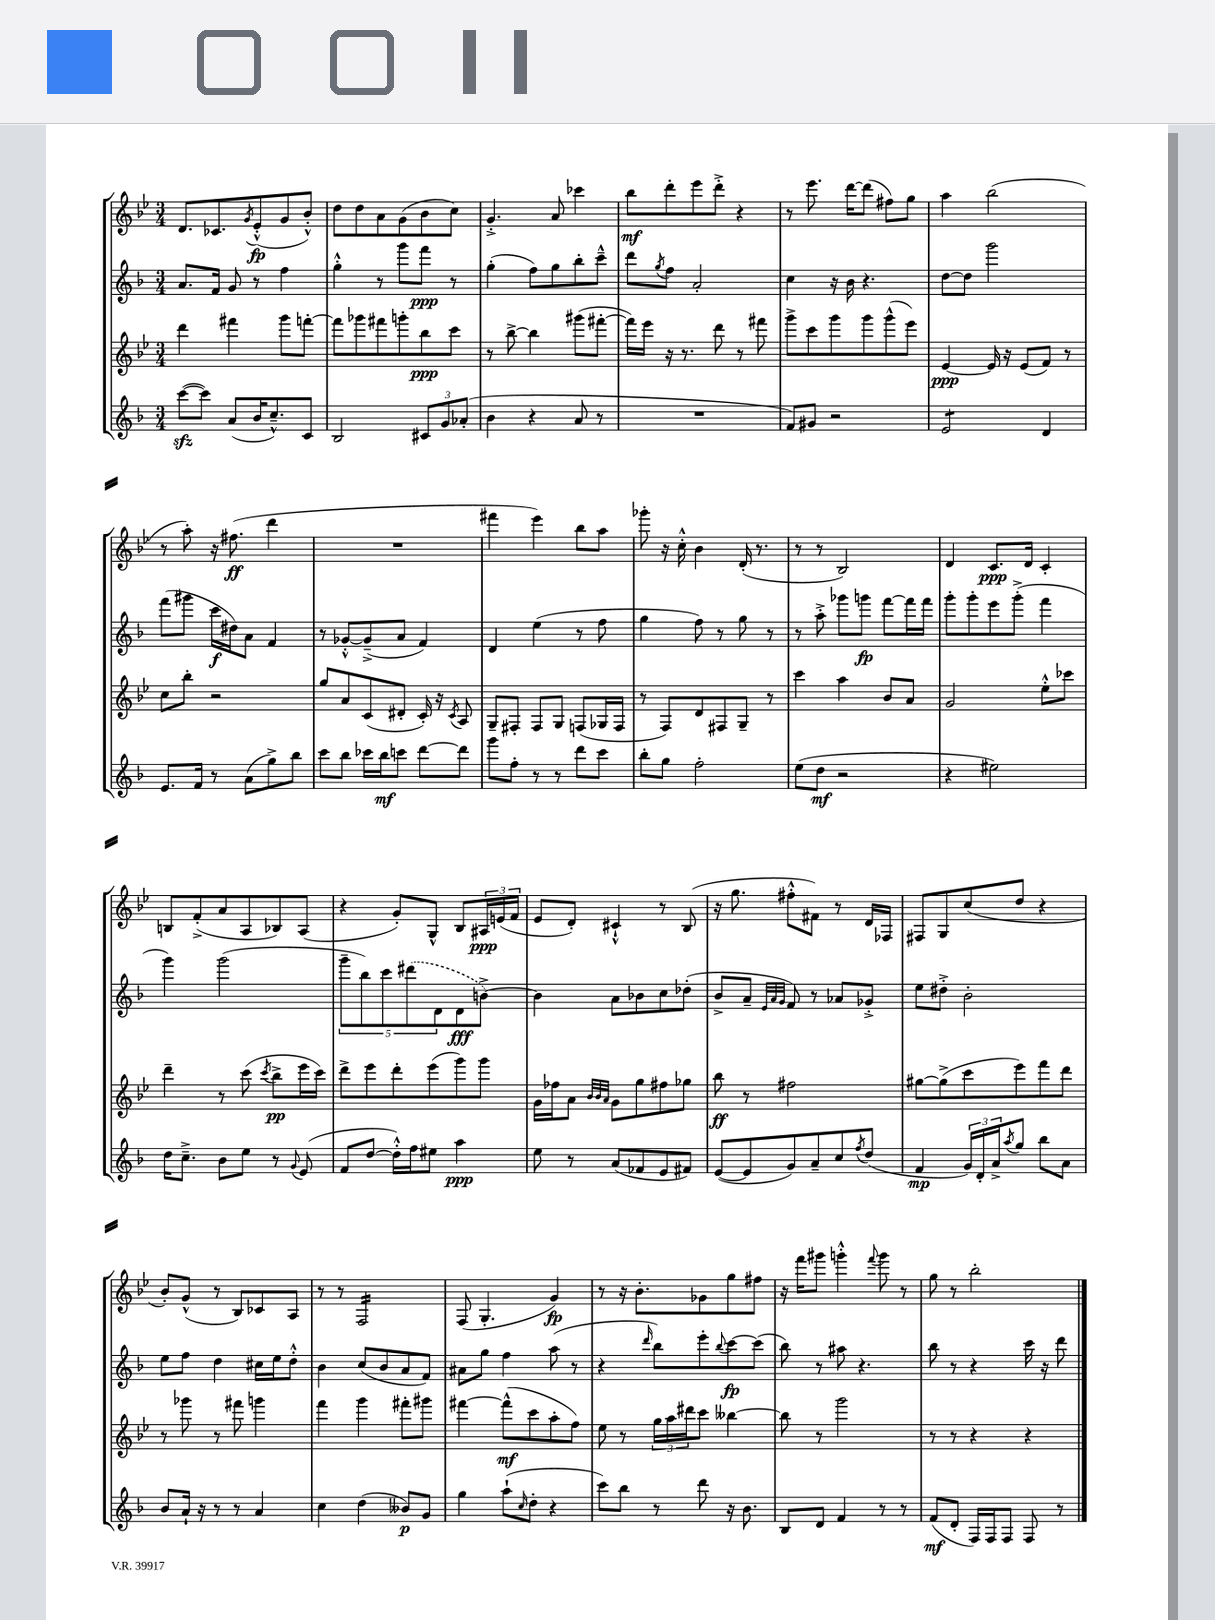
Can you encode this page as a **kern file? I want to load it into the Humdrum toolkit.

**kern	**dynam	**kern	**dynam	**kern	**dynam	**kern	**dynam
*part4	*part4	*part3	*part3	*part2	*part2	*part1	*part1
*staff4	*staff4	*staff3	*staff3	*staff2	*staff2	*staff1	*staff1
*clefG2	*	*clefG2	*	*clefG2	*	*clefG2	*
*k[b-]	*	*k[b-e-]	*	*k[b-]	*	*k[b-e-]	*
*M3/4	*	*M3/4	*	*M3/4	*	*M3/4	*
=7	=7	=7	=7	=7	=7	=7	=7
([8ccczz\L	.	4ddd\	.	8.a/L	.	8.d/L	.
8ccc\J])	.	.	.	.	.	.	.
.	.	.	.	16f/Jk	.	8.c-X/	.
(8a/L	.	4fff#X\	.	8g/	.	.	.
.	.	.	.	.	.	8qg/	.
16b-/K	.	.	.	8r	.	(8e-'^^/	fp
8.cc~^^/)	.	.	.	.	.	.	.
.	.	8ggg\L	.	4ff\	.	8g/	.
8c/J	.	[8fffn'\J	.	.	.	8b-'^^/J)	.
=8	=8	=8	=8	=8	=8	=8	=8
2B-/	.	8fff\L]	.	4gg'^^\	.	8dd\L	.
.	.	8ggg-X\	.	.	.	8dd\	.
.	.	8fff#X\	.	8r	.	8a\	.
.	.	8gggn'\	.	8ggg\L	.	(8g\	.
12c#X/L	.	8bb-\	ppp	8fff\J	ppp	8b-\	.
12g/	.	.	.	.	.	.	.
.	.	8ccc\J	.	8r	.	8cc\J)	.
(12a-X'/J	.	.	.	.	.	.	.
=9	=9	=9	=9	=9	=9	=9	=9
4b-\	.	8r	.	(4gg'\	.	4.g'^/	.
.	.	[8bb-^\	.	.	.	.	.
4r	.	4bb-\]	.	8ff\L)	.	.	.
.	.	.	.	8gg\	.	8a/	.
8a/	.	(8ggg#X\L	.	8bb-'\	.	4ccc-X\	.
8r	.	[8fff#X'\J	.	8ccc~^^\J	.	.	.
=10	=10	=10	=10	=10	=10	=10	=10
2.r	.	16fff#\LL])	.	8ddd\L	.	8bb-\L	mf
.	.	16eee-\JJ	.	.	.	.	.
.	.	.	.	8qgg/	.	.	.
.	.	16r	.	8ff\J	.	8ddd'\	.
.	.	8.r	.	.	.	.	.
.	.	.	.	2a'/	.	8eee-\	.
.	.	8ddd\	.	.	.	8ddd'^\J	.
.	.	8r	.	.	.	4r	.
.	.	8fff#X\	.	.	.	.	.
=11	=11	=11	=11	=11	=11	=11	=11
8f/L)	.	8ggg^\L	.	4cc\	.	8r	.
8g#X/J	.	8ccc\	.	.	.	8.eee-\	.
2r	.	8ggg\	.	16r	.	.	.
.	.	.	.	16b-\	.	[16ddd\KL	.
.	.	8ggg\	.	4.r	.	(8ddd\J]	.
.	.	(8ggg^^\	.	.	.	8ff#X\L)	.
.	.	8eee-\J)	.	.	.	8gg\J	.
=12	=12	=12	=12	=12	=12	=12	=12
*tremolo	*	*	*	*	*	*	*
8e/L	.	[4e-/	ppp	[8dd\L	.	4aa\	.
8e/	.	.	.	8dd\J]	.	.	.
8e/	.	16e-/]	.	2ggg\	.	(2bb-\	.
.	.	16r	.	.	.	.	.
8e/J	.	(8e-/L	.	.	.	.	.
*Xtremolo	*	*	*	*	*	*	*
4d/	.	8f/J)	.	.	.	.	.
.	.	8r	.	.	.	.	.
!!LO:LB:g=z
=13	=13	=13	=13	=13	=13	=13	=13
8.e/L	.	8cc\L	.	(8fff\L	.	8r	.
.	.	8bb-'\J	.	8ggg#X\J	.	8aa'\)	.
16f/Jk	.	.	.	.	.	.	.
8r	.	2r	.	16ccc\LL	f	16r	.
.	.	.	.	16dd#X\J)	.	(8.ff#X\	ff
(8a\L	.	.	.	8a\J	.	.	.
8gg^\)	.	.	.	4f/	.	4ddd\	.
8bb-\J	.	.	.	.	.	.	.
=14	=14	=14	=14	=14	=14	=14	=14
8ccc\L	.	8gg/L	.	8r	.	2.r	.
8bb-\J	.	8a/	.	[8g-X'^^/L	.	.	.
16ccc-X\LL	.	(8c/	.	(8g-~^/]	.	.	.
16bb-\J	mf	.	.	.	.	.	.
8cccn\J	.	8d#X'/J	.	8a/J	.	.	.
[8ddd\L	.	16c'/)	.	4f/)	.	.	.
.	.	16r	.	.	.	.	.
.	.	8qc/	.	.	.	.	.
8ddd\J]	.	8A/	.	.	.	.	.
=15	=15	=15	=15	=15	=15	=15	=15
8ggg\L	.	8G~/L	.	4d/	.	4fff#X\	.
8ff'\J	.	8F#X'/J	.	.	.	.	.
8r	.	8F#/L	.	(4ee\	.	4eee-\)	.
8r	.	8G/J	.	.	.	.	.
8ddd\L	.	(8Fn/L	.	8r	.	8bb-\L	.
8ccc\J	.	16G-X/L	.	8ff\	.	8aa\J	.
.	.	16F/JJ	.	.	.	.	.
=16	=16	=16	=16	=16	=16	=16	=16
8bb-'\L	.	8r	.	4gg\	.	8ggg-X'\	.
8gg\J	.	8F/L)	.	.	.	16r	.
.	.	.	.	.	.	16cc'^^\	.
2ff'\	.	8d/	.	8ff\)	.	4b-\	.
.	.	8F#X/	.	8r	.	.	.
.	.	8G~/J	.	8gg\	.	(16d'/	.
.	.	.	.	.	.	8.r	.
.	.	8r	.	8r	.	.	.
=17	=17	=17	=17	=17	=17	=17	=17
(8ee\L	.	4ccc\	.	8r	.	8r	.
8dd\J	mf	.	.	8aa'^\	.	8r	.
2r	.	4aa\	.	8ggg-X\L	.	2B-/)	.
.	.	.	.	8gggn\J	fp	.	.
.	.	8b-/L	.	[8fff\L	.	.	.
.	.	8a/J	.	16fff\L]	.	.	.
.	.	.	.	16fff\JJ	.	.	.
=18	=18	=18	=18	=18	=18	=18	=18
4r	.	2g/	.	8ggg'\L	.	4d/	.
.	.	.	.	8ggg'\	.	.	.
2ee#X\)	.	.	.	8eee\	.	8.c/L	ppp
.	.	.	.	(8ggg'^\J	.	.	.
.	.	.	.	.	.	16d/Jk	.
.	.	8ee-'^^\L	.	4fff\	.	4c'/	.
.	.	8ccc-X\J	.	.	.	.	.
!!LO:LB:g=z
=19	=19	=19	=19	=19	=19	=19	=19
16dd\KL	.	4ddd~\	.	4ggg\)	.	8Bn/L	.
8.cc~^\J	.	.	.	.	.	.	.
.	.	.	.	.	.	(8f'^/	.
8b-\L	.	8r	.	(2ggg\	.	8a/	.
8ee\J	.	(8ccc\	.	.	.	8A/	.
.	.	8qccc/	.	.	.	.	.
8r	.	8bb-^\L	pp	.	.	8B-X/)	.
8qqg/	.	.	.	.	.	.	.
(8e/	.	16eee-\L	.	.	.	(8A/J	.
.	.	16ccc\JJ)	.	.	.	.	.
=20	=20	=20	=20	=20	=20	=20	=20
8f/L	.	8ddd^\L	.	10ggg~\L	.	4r	.
.	.	.	.	10bb-\)	.	.	.
[8dd/J	.	8eee-\	.	.	.	.	.
.	.	.	.	10ccc\	.	.	.
16dd'^^\LL])	.	8ddd'\	.	.	.	8g'/L)	.
.	.	.	.	(10ddd#X\	.	.	.
16ff\J	.	.	.	.	.	.	.
8ee#X\J	.	(8eee-\	.	.	.	8G^^/J	.
.	.	.	.	10d\	.	.	.
4aa\	ppp	8ggg\)	.	8d\	fff	8B-/L	.
.	.	8ggg\J	.	[8bn^\J)	.	24A#X/L	ppp
.	.	.	.	.	.	(24en/	.
.	.	.	.	.	.	24f/JJ	.
=21	=21	=21	=21	=21	=21	=21	=21
8ee\	.	16g\LL	.	4b\]	.	8e-/L	.
.	.	16ff-X\J	.	.	.	.	.
8r	.	8a\J	.	.	.	8d'/J)	.
.	.	32qqb-/LLL	.	.	.	.	.
.	.	32qqb-/	.	.	.	.	.
.	.	32qqa/JJJ	.	.	.	.	.
(8a/L	.	8g\L	.	8a\L	.	4c#X`^^/	.
8f-X/	.	8gg\	.	8b-X\	.	.	.
8e/	.	8ff#X\	.	8cc\	.	8r	.
8f#X/J)	.	8gg-X\J	.	(8dd-X'\J	.	(8B-/	.
=22	=22	=22	=22	=22	=22	=22	=22
([8e/L	.	8bb-\	ff	8b-^/L	.	16r	.
.	.	.	.	.	.	8.gg\	.
8e/]	.	8r	.	8a~/J	.	.	.
.	.	.	.	32qqe/LLL	.	.	.
.	.	.	.	32qqa/	.	.	.
.	.	.	.	32qqg/JJJ	.	.	.
8g/)	.	2ff#X\	.	8f/)	.	8ff#X'^^\L	.
8a~/	.	.	.	8r	.	8f#X\J)	.
8cc/	.	.	.	8a-X/L	.	8r	.
8qff/	.	.	.	.	.	.	.
(8dd/J	.	.	.	8g-X'^/J	.	16d/LL	.
.	.	.	.	.	.	16F-X/JJ	.
=23	=23	=23	=23	=23	=23	=23	=23
4f/	mp	[8gg#X\L	.	8ee\L	.	8F#X/L	.
.	.	(8gg#^\]	.	8dd#X'^\J	.	8G/	.
24g/LL)	.	8ccc\	.	2b-'\	.	(8cc/	.
24d'/	.	.	.	.	.	.	.
24a^/J	.	.	.	.	.	.	.
8qaa/	.	.	.	.	.	.	.
8gg/J	.	8eee-\)	.	.	.	8dd/J	.
8bb-\L	.	8fff\	.	.	.	4r	.
8a\J	.	8ddd\J	.	.	.	.	.
!!LO:LB:g=z
=24	=24	=24	=24	=24	=24	=24	=24
8b-/L	.	8r	.	8ee\L	.	8b-'/L)	.
16a`/Jk	.	8ggg-X\	.	8ff\J	.	(8g^^/J	.
16r	.	.	.	.	.	.	.
8r	.	8r	.	4dd\	.	8r	.
8r	.	8fff#X\	.	.	.	8B-/L)	.
4a/	.	4gggn\	.	16cc#X\LL	.	8c-X/	.
.	.	.	.	16ee\J	.	.	.
.	.	.	.	8dd'^^\J	.	8A/J	.
=25	=25	=25	=25	=25	=25	=25	=25
4cc\	.	4fff\	.	4b-\	.	8r	.
.	.	.	.	.	.	8r	.
*	*	*	*	*	*	*tremolo	*
(4dd\	.	4ggg\	.	(8cc/L	.	16F/LL	.
.	.	.	.	.	.	16F/	.
.	.	.	.	8b-/	.	16F/	.
.	.	.	.	.	.	16F/	.
8b--X/L)	p	8fff#X'\L	.	8a/	.	16F/	.
.	.	.	.	.	.	16F/	.
8g/J	.	8ggg#X\J	.	8f/J)	.	16F/	.
.	.	.	.	.	.	16F/JJ	.
*	*	*	*	*	*	*Xtremolo	*
=26	=26	=26	=26	=26	=26	=26	=26
4gg\	.	[4fff#X\	.	8a#X\L	.	(8F/	.
.	.	.	.	8gg\J	.	4.G'/	.
(8aa`\L	.	(8fff#^^\L]	mf	4ff\	.	.	.
16qqcc/	.	.	.	.	.	.	.
8dd'\J	.	8ccc\	.	.	.	.	.
4r	.	8aa'\	.	(8aa\	.	4g/)	fp
.	.	8ff\J)	.	8r	.	.	.
=27	=27	=27	=27	=27	=27	=27	=27
8ccc\L)	.	8ee-\	.	4r	.	8r	.
8bb-\J	.	8r	.	.	.	16r	.
.	.	.	.	.	.	8.b-'\L	.
.	.	.	.	16qqddd/	.	.	.
8r	.	24gg\LL	.	8bb-\L)	.	.	.
.	.	24aa\	.	.	.	.	.
.	.	24ddd#X\J	.	.	.	.	.
8ddd\	.	8ccc\J	.	8eee'\	.	8g-X\	.
.	.	.	.	8qqbb-/	.	.	.
16r	.	[4bb--X\	.	[8ccc\	fp	8gg\	.
8.b-\	.	.	.	.	.	.	.
.	.	.	.	(8ccc\J]	.	8ff#X\J	.
=28	=28	=28	=28	=28	=28	=28	=28
8B-/L	.	8bb--\]	.	8bb-\)	.	16r	.
.	.	.	.	.	.	16fff\KL	.
8d/J	.	8r	.	8r	.	8ggg#X\J	.
4f/	.	2ggg\	.	8aa#X\	.	4gggn'^^\	.
.	.	.	.	4.r	.	.	.
.	.	.	.	.	.	8qqfff/	.
8r	.	.	.	.	.	8ggg\	.
8r	.	.	.	.	.	8r	.
=29	=29	=29	=29	=29	=29	=29	=29
(8f/L	mf	8r	.	8bb-\	.	8gg\	.
8d'/J	.	8r	.	8r	.	8r	.
16F/LL)	.	4r	.	4r	.	2bb-'\	.
16F/J	.	.	.	.	.	.	.
8F/J	.	.	.	.	.	.	.
8F/	.	4r	.	16ccc\	.	.	.
.	.	.	.	16r	.	.	.
8r	.	.	.	8ddd\	.	.	.
==	==	==	==	==	==	==	==
*-	*-	*-	*-	*-	*-	*-	*-
